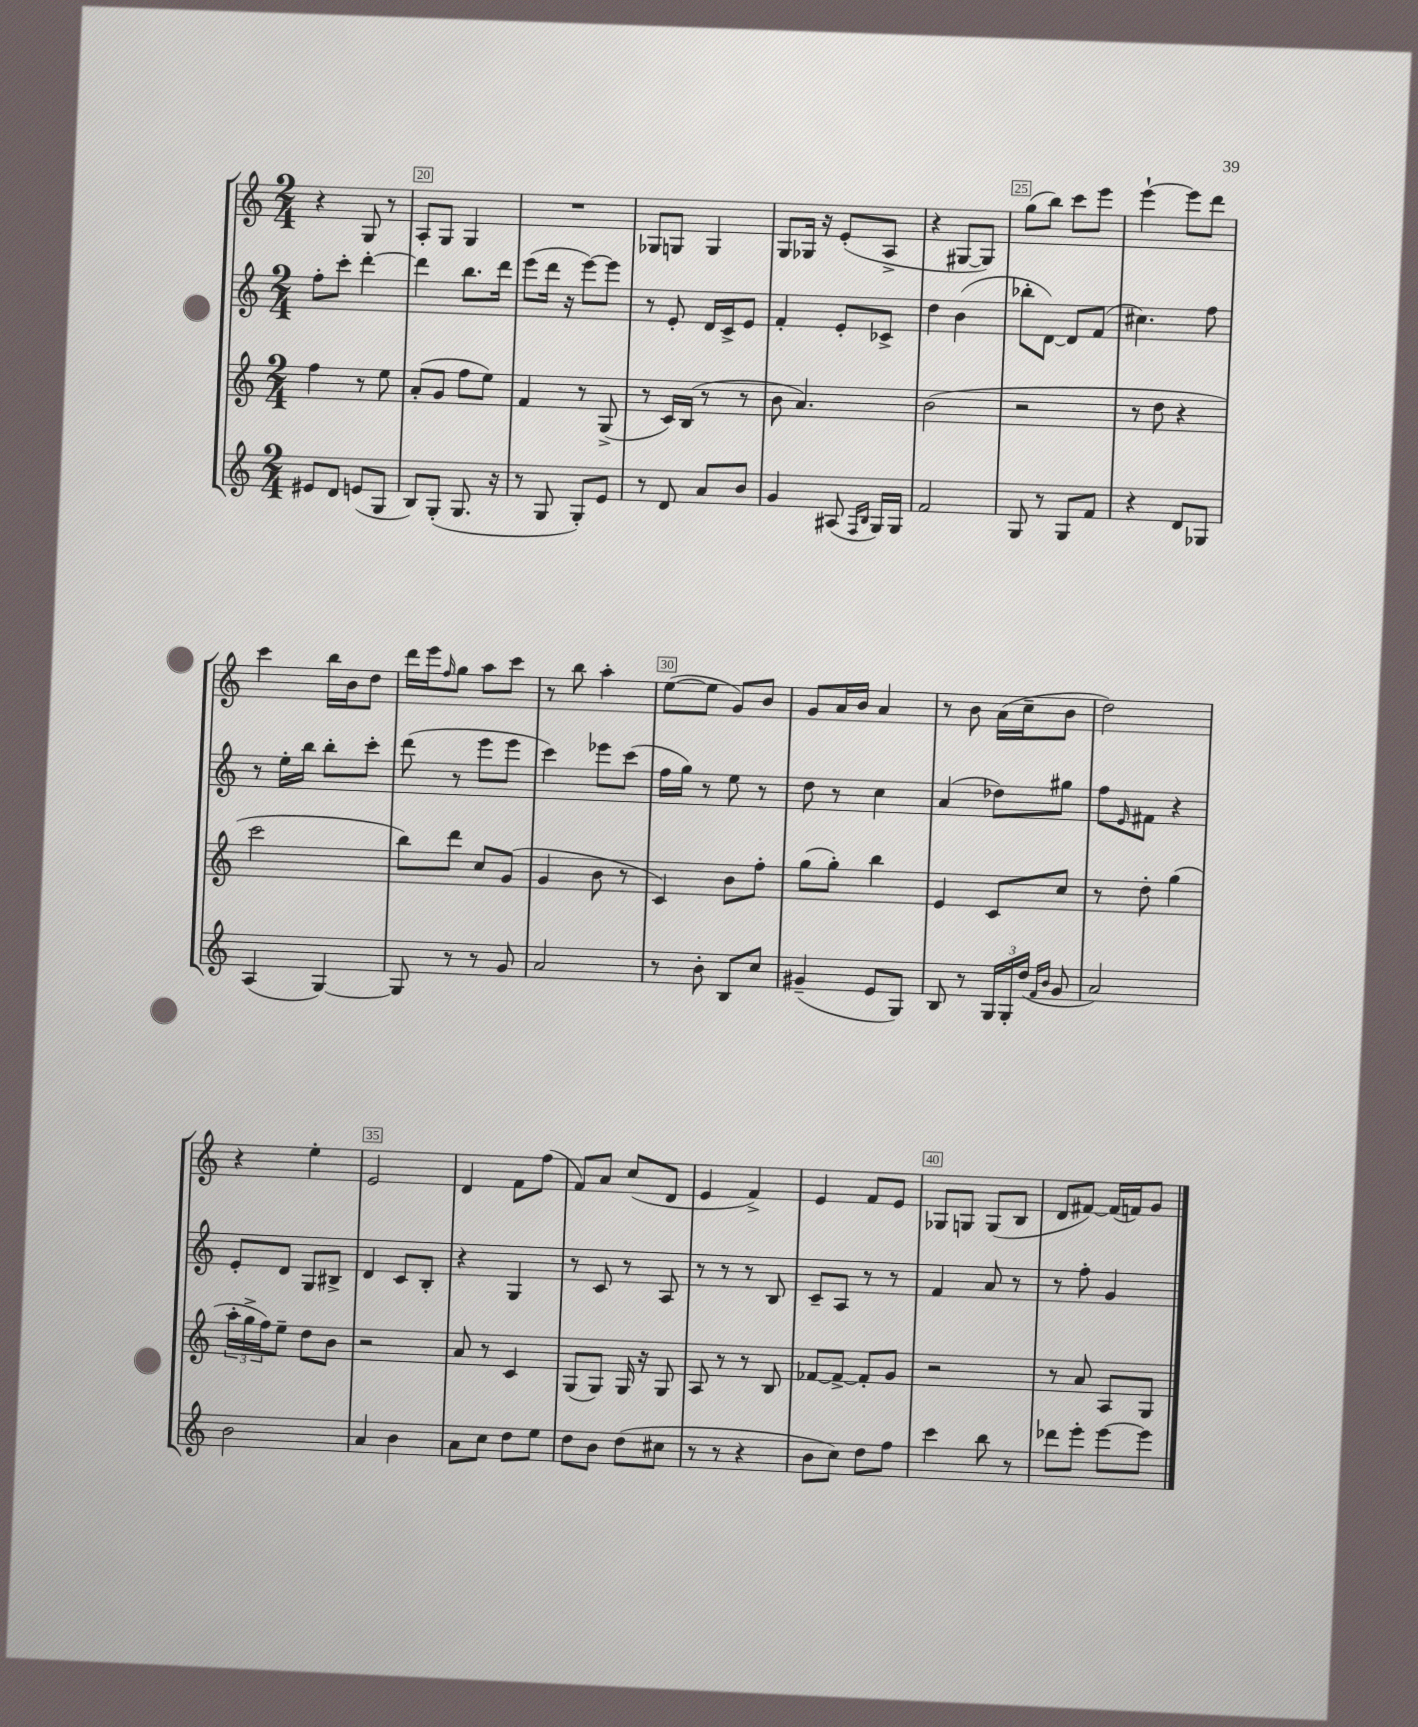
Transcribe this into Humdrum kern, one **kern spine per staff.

**kern	**kern	**kern	**kern
*staff4	*staff3	*staff2	*staff1
*clefG2	*clefG2	*clefG2	*clefG2
*k[]	*k[]	*k[]	*k[]
*M2/4	*M2/4	*M2/4	*M2/4
8e#	4ff	8ff'	4r
8d	.	8ccc'	.
(8e	8r	[4ddd'	8G
8G	8ee	.	8r
=	=	=	=
8B)	(8a'	4ddd]	8A'
(8G'	8g	.	8G
8.G	8ff	8.bb	4G
.	8ee)	.	.
16r	.	16ddd	.
=	=	=	=
8r	4f	(8eee	2r
8G	.	16ddd	.
.	.	16r	.
8G')	8r	[8eee)	.
8e	(8G^	8eee]	.
=	=	=	=
8r	8r	8r	8G-
8d	16c)	8e'	8G
.	(16B	.	.
8a	8r	16d	4G
.	.	16c^	.
8b	8r	8e	.
=	=	=	=
4g	8b	4f'	8G
.	4.a)	.	16G-
.	.	.	16r
(8A#	.	8e'	(8e'
16qqF	.	.	.
16qqB	.	.	.
16G)	.	8c-^	8A^
16G	.	.	.
=	=	=	=
2f	(2b	4dd	4r
.	.	(4b	[8G#
.	.	.	8G#])
=	=	=	=
8G	2r	8bb-'	(8gg
8r	.	[8d)	8bb)
8G	.	8d]	8ccc
8f	.	(8f	8eee
=	=	=	=
4r	8r	4.cc#)	[4eee`
.	8dd	.	.
8d	4r	.	8eee]
8G-	.	8ff	8ddd
=	=	=	=
(4A	2ccc	8r	4ccc
.	.	16ee'	.
.	.	16bb	.
[4G)	.	8bb'	16bb
.	.	.	16b
.	.	8ccc'	8dd
=	=	=	=
8G]	8bb)	(8ddd	16ddd
.	.	.	16eee
.	.	.	16qqff
8r	8ddd	8r	8gg
8r	8cc	8eee	8aa
8g	(8g	8eee	8ccc
=	=	=	=
2a	4g	4ccc)	8r
.	.	.	8bb
.	8b	8eee-	4aa'
.	8r	(8ccc	.
=	=	=	=
8r	4c)	16ff	([8ee
.	.	16gg)	.
8b'	.	8r	8ee]
8B	8b	8ee	8g)
8cc	8ff'	8r	8b
=	=	=	=
(4g#~	(8gg	8dd	8g
.	8gg')	8r	16a
.	.	.	16b
8e	4bb	4cc	4a
8G)	.	.	.
=	=	=	=
8B	4e	(4a	8r
8r	.	.	8b
24G	8c	8dd-)	(16a
24G'	.	.	.
.	.	.	16cc~
(24dd	.	.	.
16qqf	.	.	.
16qqb	.	.	.
8g	8cc	8gg#	8b
=	=	=	=
2a)	8r	8ff	2dd)
.	.	16qqe	.
.	8dd'	8f#	.
.	(4gg	4r	.
=	=	=	=
2b	24aa'	8e'	4r
.	24gg^	.	.
.	24ff)	.	.
.	8ee~	8d	.
.	8dd	8G	4ee'
.	8b	8B#^	.
=	=	=	=
4a	2r	4d	2e
4b	.	8c	.
.	.	8B'	.
=	=	=	=
8a	8a	4r	4d
8cc	8r	.	.
8dd	4c	4G	8f
8ee	.	.	(8ff
=	=	=	=
8dd	(8G	8r	8f)
8b	8G)	8c	8a
(8dd	16G	8r	(8cc
.	16r	.	.
8cc#	8G	8A	8d
=	=	=	=
8r	8A	8r	4e
8r	8r	8r	.
4r	8r	8r	4f^)
.	8B	8B	.
=	=	=	=
8b	[8f-	8c~	4e
8cc)	8f-^_	8A	.
8dd	8f-']	8r	8f
8ff	8g	8r	8e
=	=	=	=
4ccc	2r	4f	8G-
.	.	.	8G
8bb	.	8a	(8G
8r	.	8r	8B
=	=	=	=
8ddd-	8r	8r	8d
8eee'	8a	8ff'	[8f#)
[8eee	8A	4g	(16f#]
.	.	.	16f)
8eee]	8G	.	8g
==	==	==	==
*-	*-	*-	*-
